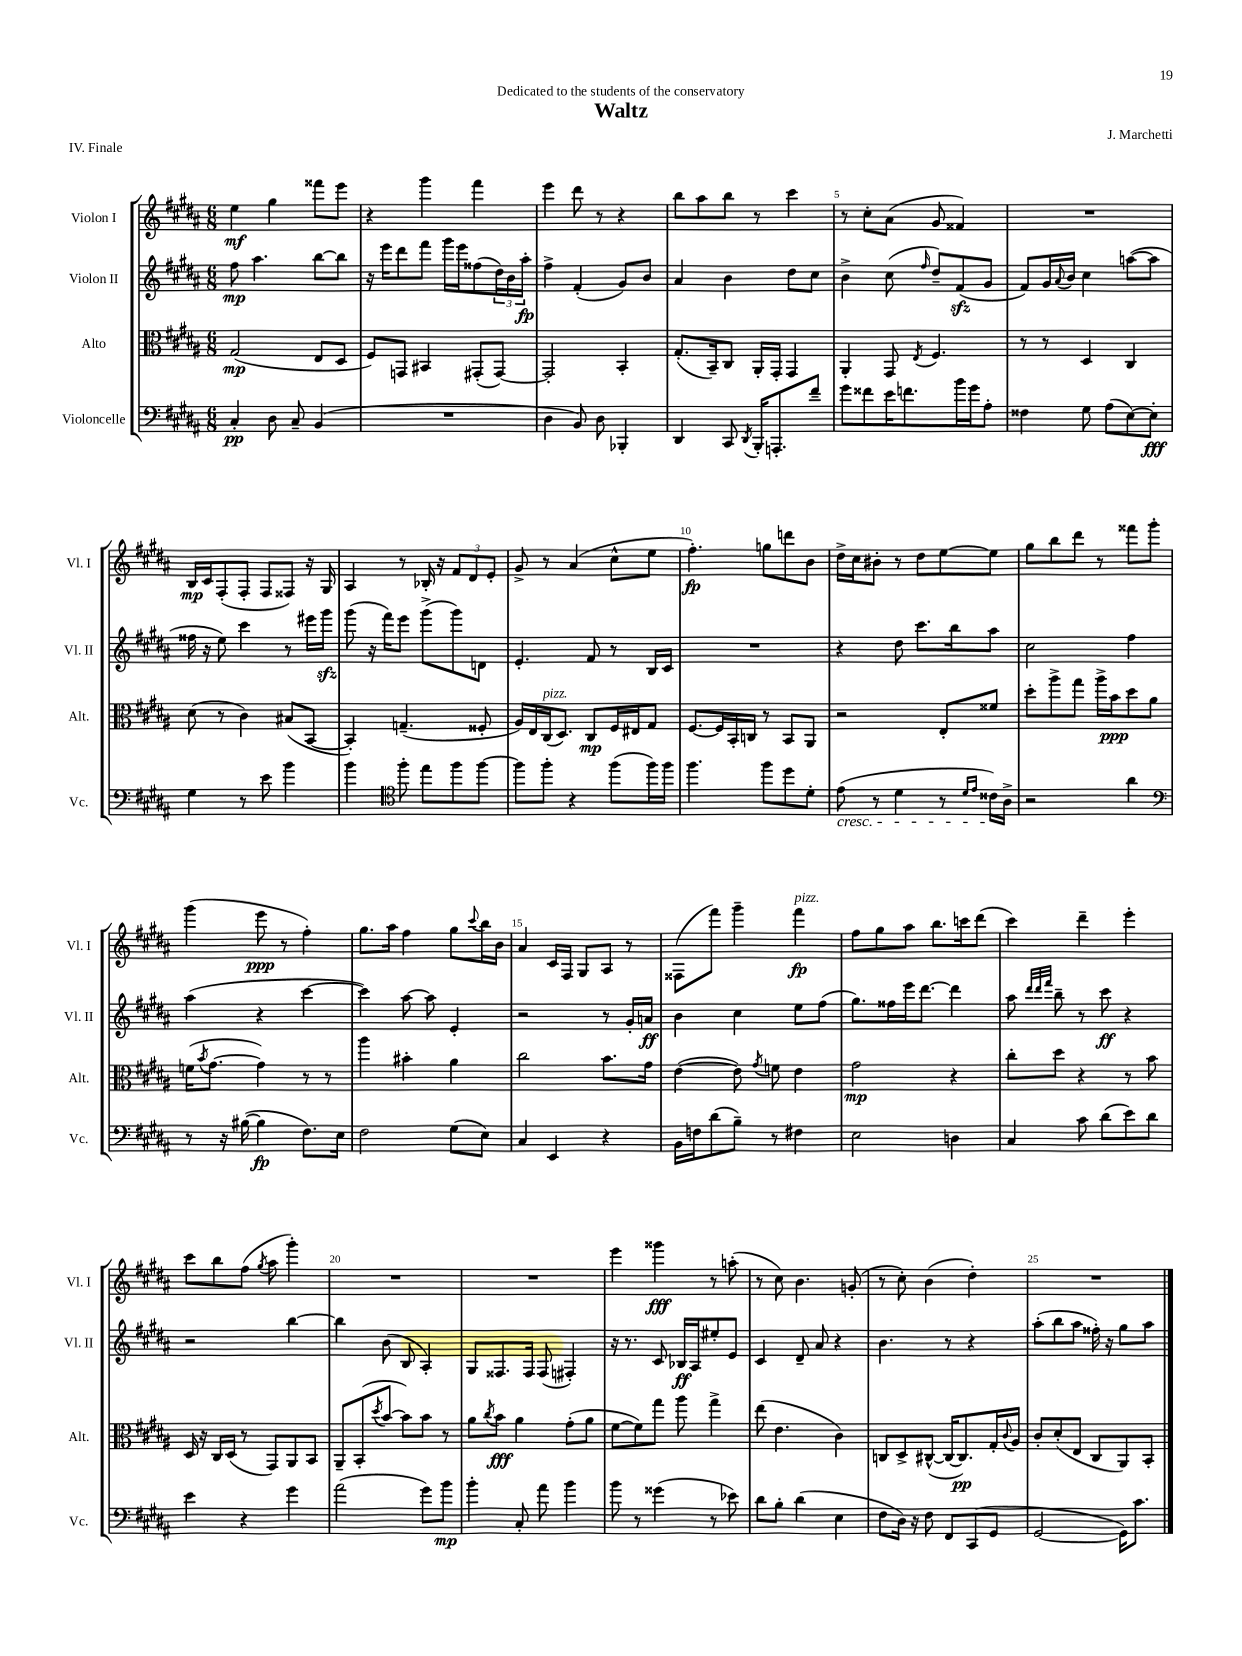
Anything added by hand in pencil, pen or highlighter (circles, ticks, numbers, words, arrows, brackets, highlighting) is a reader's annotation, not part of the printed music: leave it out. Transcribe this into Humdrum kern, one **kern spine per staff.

**kern	**kern	**kern	**kern
*staff4	*staff3	*staff2	*staff1
*clefF4	*clefC3	*clefG2	*clefG2
*k[f#c#g#d#a#]	*k[f#c#g#d#a#]	*k[f#c#g#d#a#]	*k[f#c#g#d#a#]
*M6/8	*M6/8	*M6/8	*M6/8
4C#'/	(2G#/	8ff#\	4ee\
.	.	4.aa#\	.
8D#\	.	.	4gg#\
8C#~/	.	.	.
(4BB/	8E/L	[8bb\L	8fff##\L
.	8D#/J	8bb\]J	8eee\J
=	=	=	=
2.r	8F#/L)	16r	4r
.	.	16eee\LK	.
.	8GG/J	8ddd#\	.
.	4BB#/	8fff#\J	4ggg#\
.	.	16ggg#\LL	.
.	.	16eee\J	.
.	(8GG#'/L	(8ff##\	4fff#\
.	[8GG#/J)	24dd#\L)	.
.	.	24b\	.
.	.	24aa#'\JJ	.
=	=	=	=
4D#\	2GG#'/]	4ff#^\	4eee\
8BB/)	.	(4f#'/	8ddd#\
8D#\	.	.	8r
4BBB-'/	4BB'/	8g#/L)	4r
.	.	8b/J	.
=	=	=	=
4DD#/	(8.G#'/L	4a#/	8bb\L
.	.	.	8aa#\
.	16BB~/k)	.	.
8CC#/	8C#/J	4b\	8bb\J
8qDD#/	.	.	.
16BBB'/LK	16AA#'/LL	.	8r
8.AAA'/	16GG#'/JJ	.	.
.	4GG#/	8dd#\L	4ccc#\
8f#~/J	.	8cc#\J	.
=	=	=	=
8g#\L	4AA#'/	4b^\	8r
8f##\	.	.	8cc#'\L
16e\K	8GG#/	(8cc#\	(8a#\J
8.f\	.	.	.
.	8qE/	16qqff#/	.
.	4.F#/	8dd#~/L)	8g#/
16b\L	.	(8f#/	4f##/)
16g#\J	.	.	.
8A#'\J	.	8g#/J	.
=	=	=	=
4F##\	8r	8f#/L)	2.r
.	8r	16g#/L	.
.	.	8qqa#/	.
.	.	16b/JJ	.
8G#\	4D#/	4cc#\	.
(8A#\L	.	.	.
[8E\)	4C#/	([8aa\L	.
8E'\]J	.	8aa\]J	.
=	=	=	=
4G#\	(8d#\	16ff##\	16B/LL
.	.	16r	16c#/J
.	8r	8ee\)	(8F#'/
8r	4c#\)	4ccc#\	8F#'/J
8e\	.	.	8F#/L
4b\	(8B#/L	8r	8F##/J)
.	[8BB/J	16eee#\LL	16r
.	.	16ggg#\JJ	16G#/
=	=	=	=
4b\	4BB'/])	(8ggg#\	4A#/
.	.	16r	.
.	.	16fff#\LK)	.
*clefC4	*	*	*
8ff#'\	(4.G~/	8eee\J	8r
8ee\L	.	(8ggg#^\L	16B-'/
.	.	.	16r
8ff#\	.	8ggg#\)	12f#/L
.	.	.	12d#/
[8ff#\J	8F##'/	8d\J	.
.	.	.	12e'/J
=	=	=	=
8ff#\]L	16A#/LL)	4.e'/	8g#^/
.	16E/	.	.
8ff#'\J	(16C#/J	.	8r
.	8.D#/J)	.	.
4r	.	.	(4a#/
.	8C#/L	8f#/	.
(8ff#\L	16F#/L	8r	8cc#^^\L
.	16E#/J	.	.
16ff#\L)	8G#/J	16B/LL	8ee\J
16ff#\JJ	.	16c#/JJ	.
=	=	=	=
4.ff#\	[8.F#/L	2.r	4.ff#'\)
.	16F#/]L	.	.
.	16BB'/	.	.
.	16C/JJ	.	.
8ff#\L	8r	.	8gg\L
8dd#\	8BB/L	.	8ddd\
8d#'\J	8AA#/J	.	8b\J
=	=	=	=
(8e\	2r	4r	16dd#^\LL
.	.	.	16cc#\J
8r	.	.	8b#'\J
4d#\	.	8dd#\	8r
.	.	8.ccc#\L	8dd#\L
8r	8E'/L	.	[8ee\
.	.	16bb\k	.
16qqd#/LL	.	.	.
16qqe/JJ	.	.	.
16c##\LL)	8f##/J	8aa#\J	8ee\]J
16A#^\JJ	.	.	.
=	=	=	=
2r	8dd#'\L	2cc#\	8gg#\L
.	8aa#^\	.	8bb\
.	8gg#\J	.	8ddd#\J
.	16aa#^\LL	.	8r
.	16b\J	.	.
4a#\	8dd#\	4ff#\	8fff##\L
.	8a#\J	.	8ggg#'\J
=	=	=	=
*clefF4	*	*	*
8r	(16f\LK	(4aa#\	(4ggg#\
.	8qb/	.	.
.	[8.g#\J	.	.
16r	.	.	.
([16B#\	.	.	.
4B#\]	4g#\])	4r	8eee\
.	.	.	8r
8.F#\L)	8r	[4ccc#\	4ff#'\)
.	8r	.	.
16E\Jk	.	.	.
=	=	=	=
2F#\	4aa#\	4ccc#\])	8.gg#\L
.	.	.	16aa#\Jk
.	4b#'\	[8aa#\	4ff#\
.	.	8aa#\]	.
(8G#\L	4a#\	4e'/	8gg#\L
.	.	.	8qqccc#/
8E\J)	.	.	16bb\L
.	.	.	16b\JJ
=	=	=	=
4C#/	2cc#\	2r	4a#/
4EE/	.	.	16c#/LL
.	.	.	16F#/JJ
.	.	.	8G#/L
4r	8.b\L	8r	8A#/J
.	.	16g#'/LL	8r
.	16g#\Jk	16a/JJ	.
=	=	=	=
16BB\LL	([4e\	4b\	(8F##\L
16F\J	.	.	.
(8d#\	.	.	8fff#\J)
8B~\J)	8e\])	4cc#\	4ggg#~\
.	8qg#/	.	.
8r	8f\	.	.
4F#\	4e\	8ee\L	4fff#\
.	.	(8ff#\J	.
=	=	=	=
2E\	2g#\	8.gg#\L)	8ff#\L
.	.	.	8gg#\
.	.	16ff##\L	.
.	.	16eee\J	8aa#\J
.	.	[8.ddd#\J	.
.	.	.	8.bb\L
4D\	4r	4ddd#\]	.
.	.	.	16ccc\k
.	.	.	(8ddd#\J
=	=	=	=
4C#/	8cc#'\L	8aa#\	4ccc#\)
.	.	32qqddd#/LLL	.
.	.	32qqddd#/	.
.	.	32qqfff#/JJJ	.
.	8dd#\J	8bb~\	.
8c#\	4r	8r	4ddd#~\
(8d#\L	.	8ccc#\	.
8e\)	8r	4r	4eee'\
8d#\J	8b\	.	.
=	=	=	=
4e\	16D#/	2r	8ccc#\L
.	16r	.	.
.	16C#/LL	.	8bb\
.	(16D#/JJ	.	.
4r	8r	.	(8ff#\J
.	.	.	8qgg#/
.	8GG#/L)	.	8aa#\
4g#\	8AA#/	[4bb\	4ggg#'\)
.	8BB/J	.	.
=	=	=	=
(2a#\	8AA#~/L	4bb\]	2.r
.	(8BB'/	.	.
.	8qdd#/	.	.
.	[8b/J	(8b\	.
.	8b\]L)	8B/	.
8g#\L)	8b\J	4A#'/)	.
8b\J	8r	.	.
=	=	=	=
4b'\	8a#\L	8G#/L	2.r
.	8qcc#/	.	.
.	8b\J	8.F##/	.
8C#'/	4a#\	.	.
.	.	16F##/Jk	.
8a#\	.	(8F##/	.
4b\	(8g#'\L	4F#'/)	.
.	8a#\J	.	.
=	=	=	=
8b\	[8f#\L	16r	4eee\
.	.	8.r	.
8r	8f#\])	.	.
(4g##\	8gg#\J	8c#/	4ggg##\
.	8aa#\	16B-/LL	.
.	.	16A#/J	.
8r	4gg#^\	8ee#'/	8r
8e-\)	.	8e/J	(8aa'\
=	=	=	=
8d#\L	(8ee\	4c#/	8r
8B'\J	4.e\	.	8cc#\)
(4d#\	.	8d#~/	4.b\
.	.	8a#/	.
4E\	4c#\)	4r	.
.	.	.	(8g'/
=	=	=	=
8F#\L	8C/L	4.b\	8r
16D#\Jk)	8D#^/	.	8cc#'\)
16r	.	.	.
8F#\	([8C#^^/J	.	(4b\
8FF#/L	16C#/_LK	8r	.
.	8.C#/])	.	.
(8CC#/	.	4r	4dd#'\)
8GG#/J	16G#'/L	.	.
.	8qqc#/	.	.
.	16A#/JJ	.	.
=	=	=	=
[2GG#/	8c#'/L	(8aa#'\L	2.r
.	(8d#'/	8bb\	.
.	8E/J	8aa#\J	.
.	8C#/L	16ff##'\)	.
.	.	16r	.
16GG#\]LK)	8AA#/)	8gg#\L	.
8.c#\J	.	.	.
.	8BB'/J	8aa#\J	.
==	==	==	==
*-	*-	*-	*-
